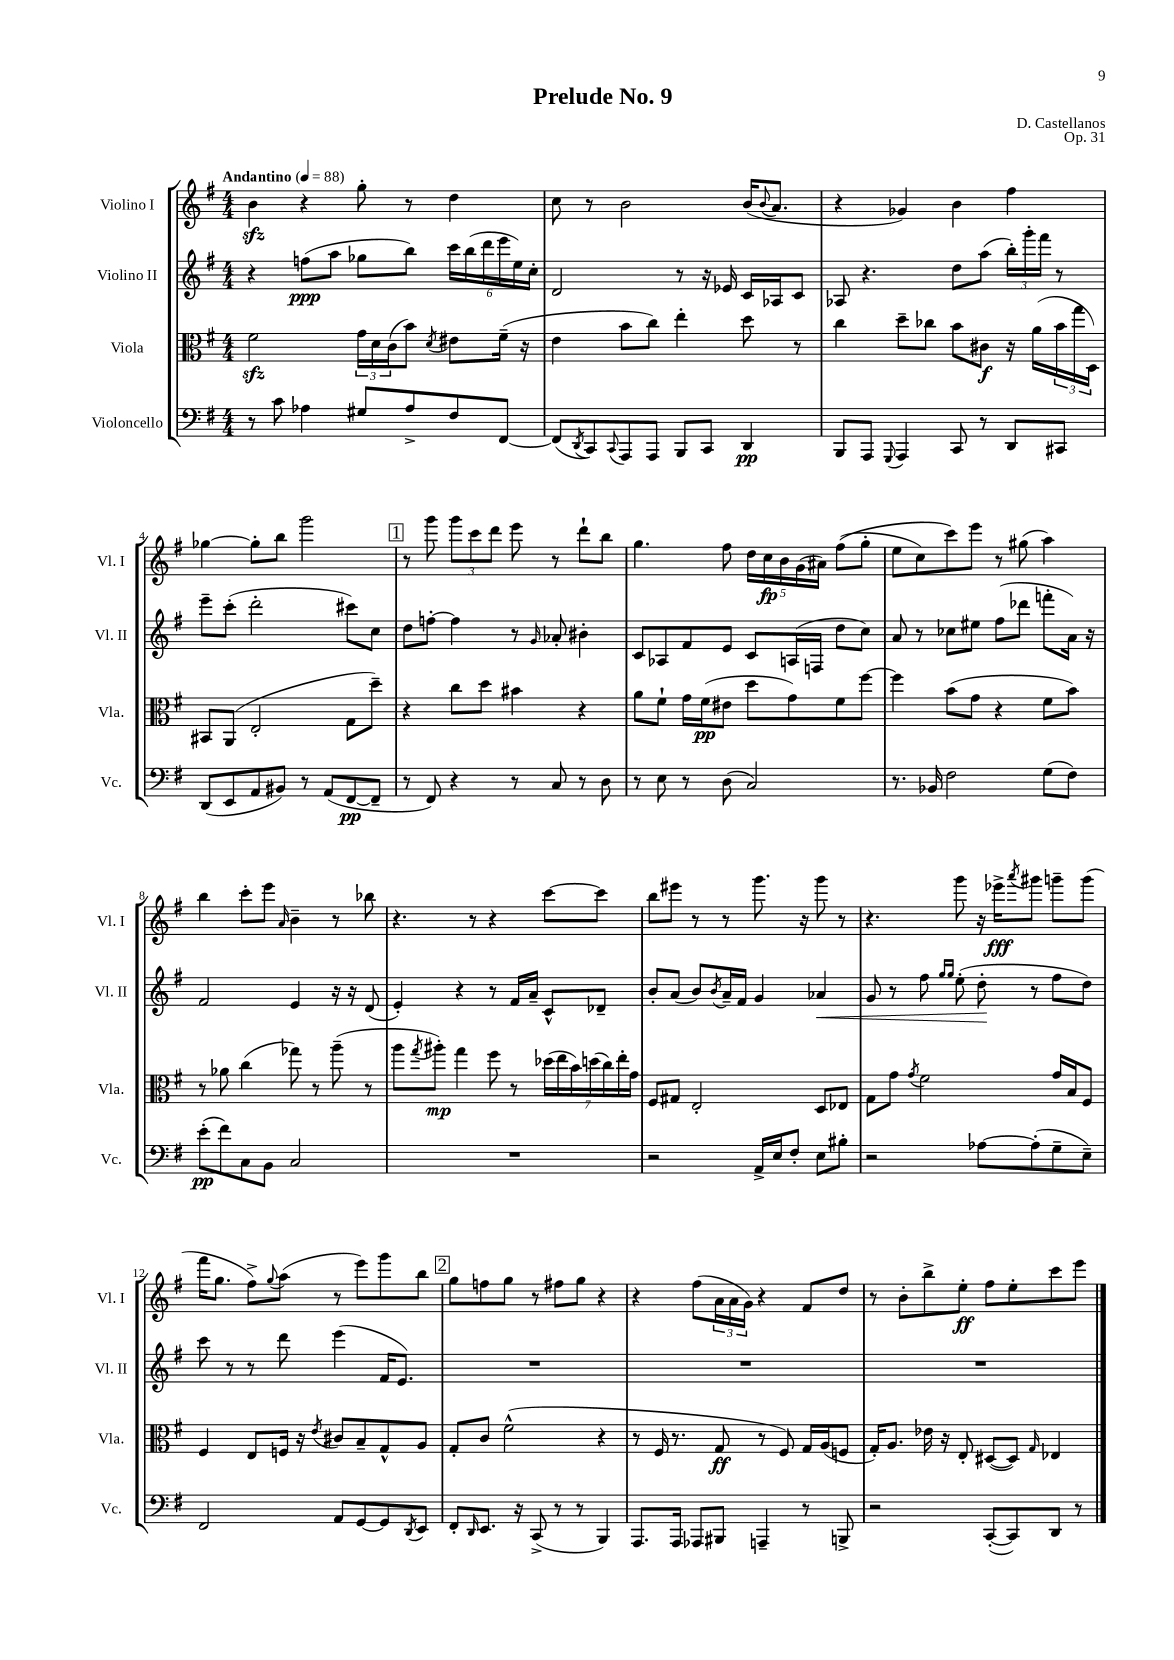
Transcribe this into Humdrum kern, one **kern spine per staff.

**kern	**dynam	**kern	**dynam	**kern	**dynam	**kern	**dynam
*part4	*part4	*part3	*part3	*part2	*part2	*part1	*part1
*staff4	*staff4	*staff3	*staff3	*staff2	*staff2	*staff1	*staff1
*I"Violoncello	*	*I"Viola	*	*I"Violino II	*	*I"Violino I	*
*I'Vc.	*	*I'Vla.	*	*I'Vl. II	*	*I'Vl. I	*
*clefF4	*	*clefC3	*	*clefG2	*	*clefG2	*
*k[f#]	*	*k[f#]	*	*k[f#]	*	*k[f#]	*
*M4/4	*	*M4/4	*	*M4/4	*	*M4/4	*
*MM88	*	*MM88	*	*MM88	*	*MM88	*
=1	=1	=1	=1	=1	=1	=1	=1
!	!	!	!	!	!	!LO:TX:a:B:t=Andantino	!
8r	.	2f#zz\	.	4r	.	4bzz\	.
8c\	.	.	.	.	.	.	.
4A-X\	.	.	.	(8ffn\L	ppp	4r	.
.	.	.	.	8aa\J	.	.	.
8G#X/L	.	24g\LL	.	8gg-X\L	.	8gg'\	.
.	.	24d\	.	.	.	.	.
.	.	(24c\J	.	.	.	.	.
8A-^/	.	8b\J)	.	8bb\J)	.	8r	.
.	.	8qd/	.	.	.	.	.
8F#/	.	8e#X\L	.	24ccc\LL	.	4dd\	.
.	.	.	.	(24bb\	.	.	.
.	.	.	.	24ddd\	.	.	.
[8FF#/J	.	(16f#~\Jk	.	24eee\	.	.	.
.	.	.	.	24ee\)	.	.	.
.	.	16r	.	.	.	.	.
.	.	.	.	24cc'\JJ	.	.	.
=2	=2	=2	=2	=2	=2	=2	=2
(8FF#/L]	.	4e\	.	2d/	.	8cc\	.
8qDD/	.	.	.	.	.	.	.
8CC/)	.	.	.	.	.	8r	.
8qqCC/	.	.	.	.	.	.	.
8AAA/	.	8b\L	.	.	.	2b\	.
8AAA/J	.	8cc\J)	.	.	.	.	.
8BBB/L	.	4ee'\	.	8r	.	.	.
8CC/J	.	.	.	16r	.	.	.
.	.	.	.	16e-X/	.	.	.
4DD/	pp	8dd\	.	16c/LL	.	(16b/KL	.
.	.	.	.	.	.	8qqb/	.
.	.	.	.	16A-X/J	.	8.a/J	.
.	.	8r	.	8c/J	.	.	.
=3	=3	=3	=3	=3	=3	=3	=3
8BBB/L	.	4cc\	.	8A-X/	.	4r	.
8AAA/J	.	.	.	4.r	.	.	.
8qqGGG/	.	.	.	.	.	.	.
4AAA/	.	8dd~\L	.	.	.	4g-X/)	.
.	.	8cc-X\J	.	.	.	.	.
8CC/	.	8b\L	.	8dd\L	.	4b\	.
8r	.	8c#X\J	f	(8aa\J	.	.	.
8DD/L	.	16r	.	24bb'\LL)	.	4ff#\	.
.	.	.	.	24ggg'\	.	.	.
.	.	(16a\LL	.	.	.	.	.
.	.	.	.	24fff#\JJ	.	.	.
8CC#X/J	.	24b\	.	8r	.	.	.
.	.	24gg\	.	.	.	.	.
.	.	24D\JJ)	.	.	.	.	.
!!LO:LB:g=z
=4	=4	=4	=4	=4	=4	=4	=4
(8DD/L	.	8BB#X/L	.	8eee~\L	.	[4gg-X\	.
8EE/	.	(8AA/J	.	(8ccc'\J	.	.	.
8AA/	.	2E'/	.	2ddd'\	.	8gg-'\L]	.
8BB#X/J)	.	.	.	.	.	8bb\J	.
8r	.	.	.	.	.	2ggg\	.
(8AA/L	.	.	.	.	.	.	.
[8FF#/	pp	8G\L	.	8ccc#X\L)	.	.	.
8FF#~/J]	.	8dd~\J)	.	8cc\J	.	.	.
!!LO:REH:place=s1:t=1
=5	=5	=5	=5	=5	=5	=5	=5
8r	.	4r	.	8dd\L	.	8r	.
8FF#/)	.	.	.	[8ffn'\J	.	8ggg\	.
4r	.	8cc\L	.	4ff\]	.	12ggg\L	.
.	.	.	.	.	.	12ccc\	.
.	.	8dd\J	.	.	.	.	.
.	.	.	.	.	.	12ddd\J	.
8r	.	4b#X\	.	8r	.	8eee\	.
.	.	.	.	16qqg/	.	.	.
8C/	.	.	.	8a-X'/	.	8r	.
8r	.	4r	.	4b#X'\	.	8ddd`\L	.
8D\	.	.	.	.	.	8bb\J	.
=6	=6	=6	=6	=6	=6	=6	=6
8r	.	8a\L	.	8c/L	.	4.gg\	.
8E\	.	8f#`\J	.	8A-X/	.	.	.
8r	.	16g\LL	.	8f#/	.	.	.
.	.	(16f#\J	pp	.	.	.	.
(8D\	.	8e#X\J	.	8e/J	.	8ff#\	.
2C/)	.	8dd\L	.	8c/L	.	20dd\LL	.
.	.	.	.	.	.	20cc\	fp
.	.	.	.	.	.	20b\	.
.	.	8g\)	.	(16An/L	.	.	.
.	.	.	.	.	.	(20g\	.
.	.	.	.	16Fn/JJ	.	.	.
.	.	.	.	.	.	20a#X\JJ)	.
.	.	8f#\	.	8dd\L	.	((8ff#\L	.
.	.	[8ff#\J	.	8cc\J)	.	8gg'\J	.
=7	=7	=7	=7	=7	=7	=7	=7
8.r	.	4ff#\]	.	8a/	.	8ee\L	.
.	.	.	.	8r	.	8cc\)	.
16BB-X/	.	.	.	.	.	.	.
2F#\	.	(8b\L	.	8cc-X\L	.	8ccc\)	.
.	.	8g\J	.	8ee#X\J	.	8eee\J	.
.	.	4r	.	(8ff#\L	.	8r	.
.	.	.	.	8ddd-X\J	.	(8gg#X\	.
(8G\L	.	8f#\L	.	8fffn'\L	.	4aa\)	.
8F#\J)	.	8b\J)	.	16a\Jk)	.	.	.
.	.	.	.	16r	.	.	.
!!LO:LB:g=z
=8	=8	=8	=8	=8	=8	=8	=8
(8e'\L	pp	8r	.	2f#/	.	4bb\	.
8f#\)	.	8a-X\	.	.	.	.	.
8C\	.	(4cc\	.	.	.	8ccc'\L	.
8BB\J	.	.	.	.	.	8eee\J	.
.	.	.	.	.	.	16qqa/	.
2C/	.	8gg-X\)	.	4e/	.	4b~\	.
.	.	8r	.	.	.	.	.
.	.	(8aa~\	.	16r	.	8r	.
.	.	.	.	16r	.	.	.
.	.	8r	.	(8d/	.	8bb-X\	.
=9	=9	=9	=9	=9	=9	=9	=9
1r	.	8aa\L	.	4e'/)	.	4.r	.
.	.	8qgg/	.	.	.	.	.
.	.	8aa#X'\J)	mp	.	.	.	.
.	.	4gg\	.	4r	.	.	.
.	.	.	.	.	.	8r	.
.	.	8ff#\	.	8r	.	4r	.
.	.	8r	.	16f#/LL	.	.	.
.	.	.	.	16a~/JJ	.	.	.
.	.	(28dd-X\LL	.	8c^^/L	.	[8ccc\L	.
.	.	28ee\	.	.	.	.	.
.	.	28b\)	.	.	.	.	.
.	.	(28ddn\	.	.	.	.	.
.	.	.	.	8d-X~/J	.	8ccc\J]	.
.	.	28cc\)	.	.	.	.	.
.	.	28ee'\	.	.	.	.	.
.	.	28g\JJ	.	.	.	.	.
=10	=10	=10	=10	=10	=10	=10	=10
2r	.	8F#/L	.	8b'/L	.	8bb\L	.
.	.	8G#X/J	.	(8a/J	.	8eee#X\J	.
.	.	2E'/	.	8b/L)	.	8r	.
.	.	.	.	8qb/	.	.	.
.	.	.	.	16a~/L	.	8r	.
.	.	.	.	16f#/JJ	.	.	.
16AA^/LL	.	.	.	4g/	.	8.ggg\	.
16E/J	.	.	.	.	.	.	.
8F#'/J	.	.	.	.	.	.	.
.	.	.	.	.	.	16r	.
!	!	!	!	!	!LO:HP:b	!	!
8E\L	.	8D/L	.	4a-X/	<	8ggg\	.
8B#X'\J	.	8E-X/J	.	.	.	8r	.
=11	=11	=11	=11	=11	=11	=11	=11
2r	.	8G\L	.	8g/	.	4.r	.
.	.	8g\J	.	8r	.	.	.
.	.	8qg/	.	.	.	.	.
.	.	2f#\	.	8ff#\	.	.	.
.	.	.	.	16qqgg/LL	.	.	.
.	.	.	.	16qqgg/JJ	.	.	.
.	.	.	.	(8ee'\	.	8ggg\	.
[8A-X\L	.	.	.	8dd'\	.	16r	.
.	.	.	.	.	.	16eee-X^\KL	fff
.	.	.	.	.	.	8qaaa/	.
(8A-'\]	.	.	.	8r	[	8ggg#X\J	.
8G~\	.	16g/LL	.	8ff#\L	.	8gggn~\L	.
.	.	16B/J	.	.	.	.	.
8E~\J)	.	8F#/J	.	8dd\J)	.	(8ggg\J	.
!!LO:LB:g=z
=12	=12	=12	=12	=12	=12	=12	=12
2FF#/	.	4F#/	.	8ccc\	.	16fff#\KL	.
.	.	.	.	.	.	8.gg\J	.
.	.	.	.	8r	.	.	.
.	.	8E/L	.	8r	.	8ff#^\L)	.
.	.	.	.	.	.	8qqgg/	.
.	.	16Fn/Jk	.	8ddd\	.	(8aa\J	.
.	.	16r	.	.	.	.	.
.	.	8qe/	.	.	.	.	.
8AA/L	.	8c#X/L	.	(4eee\	.	8r	.
[8GG/	.	8B~/	.	.	.	8eee\L)	.
8GG/]	.	8G^^/	.	16f#/KL	.	8ggg\	.
.	.	.	.	8.e/J)	.	.	.
8qDD/	.	.	.	.	.	.	.
8EE/J	.	8A/J	.	.	.	8bb\J	.
!!LO:REH:place=s1:t=2
=13	=13	=13	=13	=13	=13	=13	=13
8FF#'/L	.	8G'/L	.	1r	.	8gg\L	.
16qqDD/	.	.	.	.	.	.	.
8.EE/J	.	8c/J	.	.	.	8ffn\	.
.	.	(2f#^^\	.	.	.	8gg\J	.
16r	.	.	.	.	.	.	.
(8CC^/	.	.	.	.	.	8r	.
8r	.	.	.	.	.	8ff#X\L	.
8r	.	.	.	.	.	8gg\J	.
4BBB/)	.	4r	.	.	.	4r	.
=14	=14	=14	=14	=14	=14	=14	=14
8.AAA/L	.	8r	.	1r	.	4r	.
.	.	16F#/	.	.	.	.	.
16AAA/Jk	.	8.r	.	.	.	.	.
8AAA-X/L	.	.	.	.	.	(8ff#\L	.
8BBB#X/J	.	8G/	ff	.	.	24a\L	.
.	.	.	.	.	.	24a\	.
.	.	.	.	.	.	24g\JJ)	.
4AAAn~/	.	8r	.	.	.	4r	.
.	.	8F#/)	.	.	.	.	.
8r	.	16G/LL	.	.	.	8f#/L	.
.	.	(16A/J	.	.	.	.	.
8BBBn^/	.	8Fn/J	.	.	.	8dd/J	.
=15	=15	=15	=15	=15	=15	=15	=15
2r	.	16G'/KL)	.	1r	.	8r	.
.	.	8.A/J	.	.	.	.	.
.	.	.	.	.	.	8b'\L	.
.	.	16e-X\	.	.	.	8bb^\	.
.	.	16r	.	.	.	.	.
.	.	8E'/	.	.	.	8ee'\J	ff
([8CC'/L	.	([8D#X/L	.	.	.	8ff#\L	.
8CC/])	.	8D#/J])	.	.	.	8ee'\	.
.	.	16qqG/	.	.	.	.	.
8DD/J	.	4E-X/	.	.	.	8ccc\	.
8r	.	.	.	.	.	8eee\J	.
==	==	==	==	==	==	==	==
*-	*-	*-	*-	*-	*-	*-	*-
